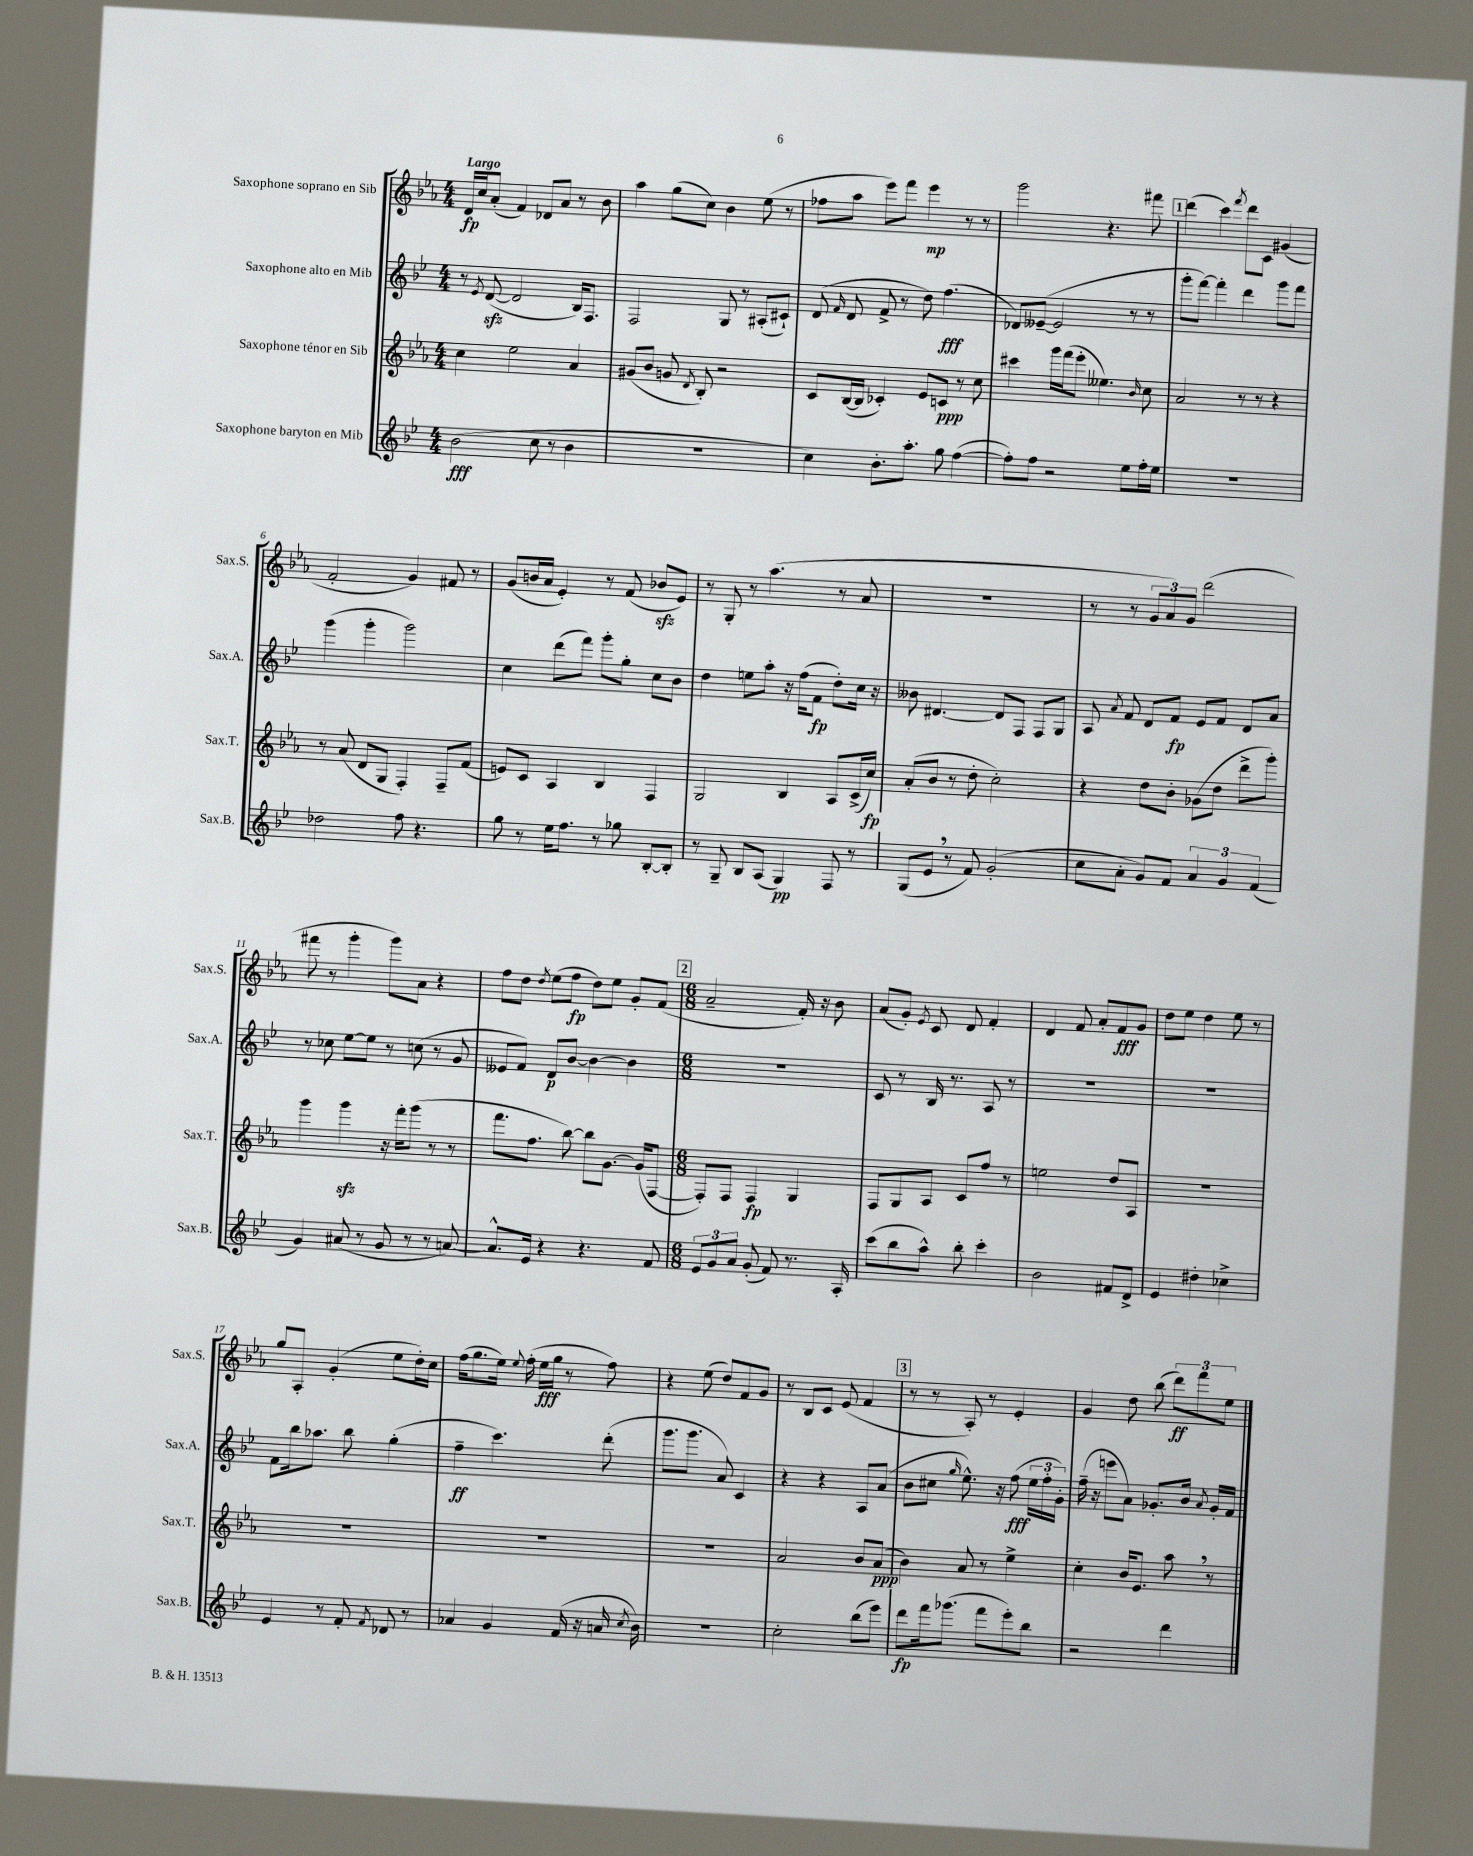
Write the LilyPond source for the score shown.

<<
\new StaffGroup <<
\new Staff = "s0" \with { instrumentName = "Saxophone soprano en Sib" shortInstrumentName = "Sax.S." } {
    \clef treble \key ees \major \numericTimeSignature \time 4/4 \tempo "Largo"
    \autoBeamOff d'16[\fp c''16 aes'8]-.( f'4) des'8[ aes'8] r8 bes'8 |
    aes''4 g''8[( c''8]) bes'4 ees''8( r8 |
    fes''8[ aes''8] ees'''8[) f'''8] ees'''4\mp r8 r8 |
    g'''2 r4. fis'''8 |
    \mark \markup { \box "1" } d'''4( c'''4) \acciaccatura { f'''8 } d'''8[ c'8] gis'4( |
    f'2-. g'4) fis'8 r8 |
    g'8[( b'16 aes'16] ees'4-.) r8 f'8( bes'8[\sfz ees'8]) |
    r8 g8-. r8 aes''4.( r8 aes'8 |
    R1 |
    r8 r8 \tuplet 3/2 { g'8[ aes'8) g'8] } d'''2( |
    fis'''8 r8 g'''4-. g'''8[) aes'8] r4 |
    f''8[ d''8] \acciaccatura { d''8 } ees''8[( f''8]\fp d''8[) ees''8] g'8[-. f'8]( |
    \mark \markup { \box "2" } \numericTimeSignature \time 6/8 aes'2-- f'16-.) r16 bes'8 |
    aes'8[( g'8]-.) \acciaccatura { ees'8 } c'8 d'8 f'4-. |
    d'4 f'8 aes'8[-. f'8\fff g'8] |
    d''8[ ees''8] d''4 ees''8 r8 |
    g''8[ aes8]-. g'4-.( ees''8[ d''16-.) c''16] |
    f''16[( g''8. ees''16]) \appoggiatura { ees''8 } f''16-.( ees''16[\fff g''16] r8 f''8) |
    r4 ees''8( d''8[) f'8 g'8] |
    r8 bes8[ c'8] ees'8( f'4 |
    \mark \markup { \box "3" } r8 r8 aes8-.) r8 ees'4-. |
    g'4 d''8 bes''8( \tuplet 3/2 { d'''8[\ff) f'''8 ees''8] } \bar "|." |
}
\new Staff = "s1" \with { instrumentName = "Saxophone alto en Mib" shortInstrumentName = "Sax.A." } {
    \clef treble \key bes \major \numericTimeSignature \time 4/4
    \autoBeamOff r8 \acciaccatura { ees'8 } d'8~\sfz( d'2 bes16[) f8.] |
    f2 g8 r8 ais8[-.( cis'8]-!) |
    d'8( \grace { f'16 } d'8 f'8-> r8 d''8) f''4.\fff( |
    des'8[) eeses'8]~--( eeses'2 r8 r8 |
    \mark \markup { \box "1" } g'''8[-. f'''8]~) f'''4-. d'''4 g'''8[ f'''8] |
    g'''4( g'''4-. g'''2) |
    c''4 d'''8[( f'''8]) g'''8[-. g''8]-. c''8[ bes'8] |
    d''4 e''8[ a''8]-. r16 f''16[( f'8]\fp d''8[-.) c''16] r16 |
    beses'8 dis'4.~ dis'8[ f8] f8[ g8] |
    a8 \acciaccatura { a'8 } f'8 d'8[ f'8]\fp ees'8[ f'8] d'8[ a'8] |
    r8 ces''8 ees''8[~ ees''8] r8 c''8( r8 g'8 |
    eeses'8[ f'8]) d'8[\p bes'8]~ bes'4~ bes'4 |
    \mark \markup { \box "2" } \numericTimeSignature \time 6/8 R2. |
    c'8 r8 bes16 r8. a8 r8 |
    R2. |
    R2. |
    f'8[ bes''16 aes''8.] bes''8 g''4-.( |
    f''4--\ff c'''4.) d'''8-.( |
    g'''8.[ g'''8.] a'8) c'4 |
    r4 r4 a8[ a'8]( |
    \mark \markup { \box "3" } bes'8[ cis''8] \grace { g''16 } ees''8.-^) r16 f''8\fff( \tuplet 3/2 { ees''16[ f''16-. g'16]-.) } |
    f''16--( r16 e'''8[ a'8]) ges'8.[-. bes'16] \acciaccatura { a'8 } ges'16[-. f'16] \bar "|." |
}
\new Staff = "s2" \with { instrumentName = "Saxophone ténor en Sib" shortInstrumentName = "Sax.T." } {
    \clef treble \key ees \major \numericTimeSignature \time 4/4
    \autoBeamOff c''4 ees''2 aes'4 |
    gis'8[( bes'8] g'8 \acciaccatura { d'8 } bes8-.) r2 |
    c'8[ bes16~( bes16] ces'4-.) ees'8[ c'8]\ppp r8 c''8 |
    cis'''4 g'''16[ f'''16( ees'''8]-. eeses''4.) \grace { bes'16 } c''8 |
    \mark \markup { \box "1" } aes'2 r8 r8 r4 |
    r8 aes'8( d'8[ g8] f4-.) f8[-- f'8]( |
    e'8[) c'8] aes4 bes4 f4 |
    g2 bes4 aes8[ c'16->( c''16]\fp) |
    aes'8[-.( bes'8] r8 d''8-. c''2-.) |
    r4 d''8[ bes'8]-. ges'8[( d''8] d'''8[-> g'''8]-.) |
    g'''4 g'''4\sfz r16 f'''16[-. g'''8]( r8 r8 |
    f'''8.[ f''8.] bes''8~) bes''8[ g'8.]~ g'16[( f8]~ |
    \mark \markup { \box "2" } \numericTimeSignature \time 6/8 f8[-.) f8] f4\fp g4 |
    f8[ g8 aes8] c'8[ f''8] r8 |
    e''2 d''8[ aes8] |
    R2. |
    R2. |
    R2. |
    R2. |
    aes'2 bes'8[ aes'8]\ppp( |
    \mark \markup { \box "3" } bes'4) aes'8 r8 ees''4-> |
    c''4-. bes'16[ ees'8.] aes''8 \breathe r8 \bar "|." |
}
\new Staff = "s3" \with { instrumentName = "Saxophone baryton en Mib" shortInstrumentName = "Sax.B." } {
    \clef treble \key bes \major \numericTimeSignature \time 4/4
    \autoBeamOff bes'2\fff( c''8 r8 bes'4 |
    R1 |
    c''4) bes'8.[-. a''8.]-. g''8 f''4~( |
    f''8[-.) f''8] r2 ees''8[ f''16-. ees''16] |
    \mark \markup { \box "1" } R1 |
    des''2 f''8 r4. |
    g''8 r8 ees''16[ f''8.] r8 ges''8 bes8[~-. bes8]-. |
    r8 g8-- bes8[ a8]( g4\pp) f8 r8 |
    g8[( ees'8] \breathe r8 f'8) g'2-.( |
    c''8[ a'8]-. g'8[) f'8] \tuplet 3/2 { a'4 g'4 f'4( } |
    g'4) ais'8( r8 g'8 r8 r8 a'8~) |
    a'8.[-^ ees'16] r4 r4. f'8 |
    \mark \markup { \box "2" } \numericTimeSignature \time 6/8 \tuplet 3/2 { ees'8[ g'8 a'8] } g'8-.( f'8) r8. a16-. |
    c'''8[( bes''8 a''8]-^) bes''8-. c'''4-. |
    bes'2 fis'8[ d'8]-> |
    ees'4 dis''4-. ces''4-> |
    ees'4 r8 f'8-. \acciaccatura { f'8 } des'8 r8 |
    aes'4 g'4 f'16( r16 a'16 \acciaccatura { c''8 } bes'16) |
    R2. |
    c''2-. bes''8[( ees'''8]) |
    \mark \markup { \box "3" } d'''8[\fp f'''16 ges'''8.]( f'''8[ ees'''8-.) bes''8] |
    r2 d'''4 \bar "|." |
}
>>
>>
